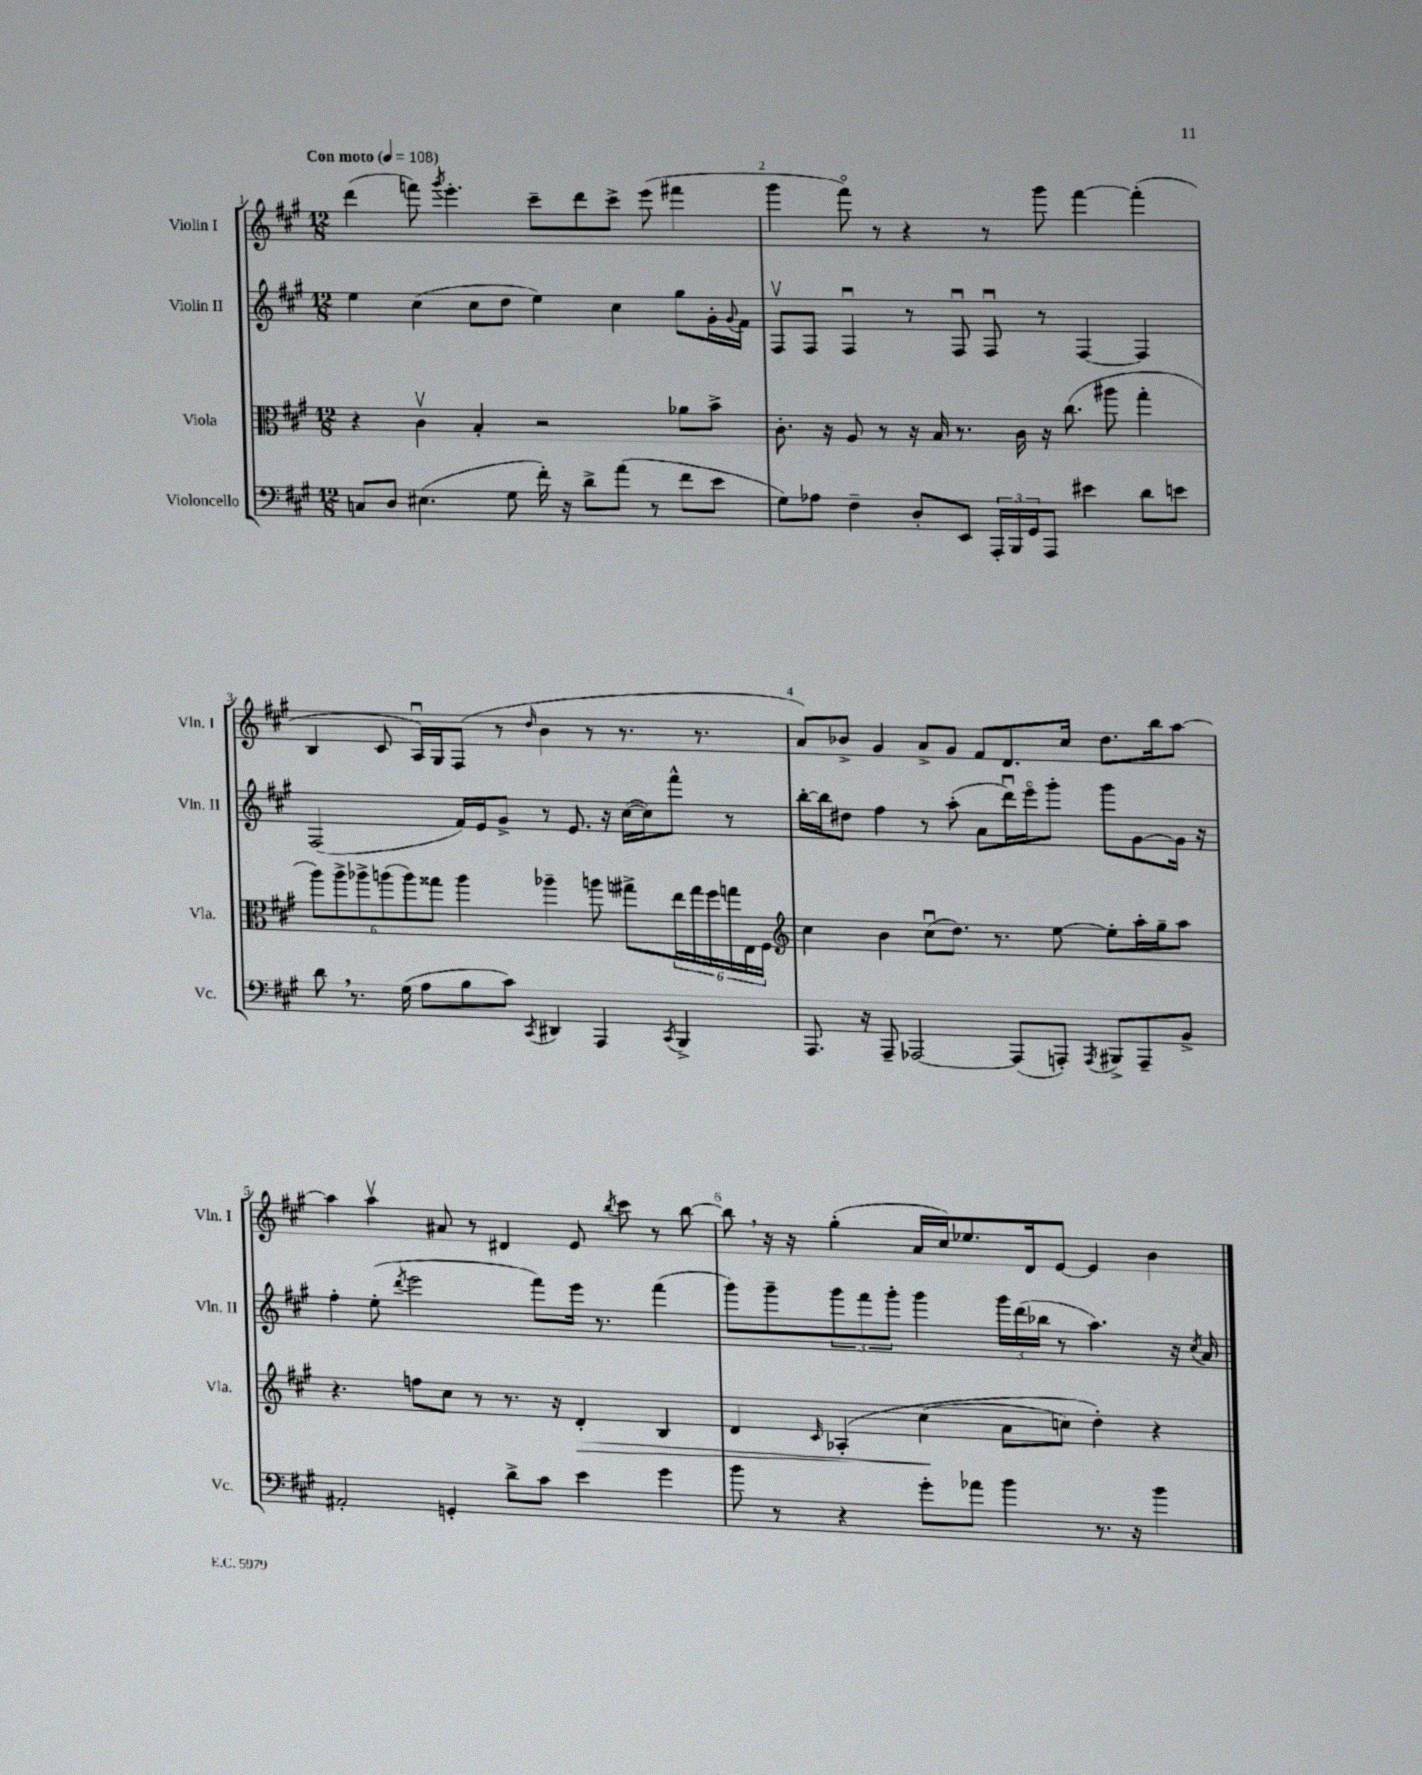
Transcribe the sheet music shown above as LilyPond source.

<<
\new StaffGroup <<
\new Staff = "s0" \with { instrumentName = "Violin I" shortInstrumentName = "Vln. I" } {
    \clef treble \key a \major \numericTimeSignature \time 12/8 \tempo "Con moto" 4 = 108
    d'''4( f'''8) \acciaccatura { gis'''8 } e'''4.-. cis'''8-- d'''8 cis'''8-> e'''8( fis'''4 |
    gis'''4 fis'''8\flageolet) r8 r4 r8 gis'''8 fis'''4~ fis'''4-.( |
    b4 cis'8 a16\downbow) gis16 fis8( r8 \grace { d''16 } b'4 r8 r8. r8. |
    a'8) bes'8-> gis'4 a'8-> gis'8 fis'8 d'8. cis''16 d''8. b''16 a''8~ |
    a''4 a''4\upbow ais'8 r8 dis'4 e'8 \acciaccatura { b''8 } cis'''8 r8 b''8~ |
    b''8 \breathe r16 r16 gis''4-.( a'16 cis''16) ees''8. d'16 e'8~ e'4 b'4 \bar "|." |
}
\new Staff = "s1" \with { instrumentName = "Violin II" shortInstrumentName = "Vln. II" } {
    \clef treble \key a \major \numericTimeSignature \time 12/8
    e''4 cis''4( cis''8 d''8 e''4) cis''4 gis''8 gis'16-. \appoggiatura { gis'8 } fis'16 |
    fis8\upbow fis8 fis4\downbow r8 fis8\downbow fis8\downbow r8 fis4~ fis4 |
    fis2( fis'16) e'16 gis'8-> r8 e'8. r16 cis''16~( cis''16) fis'''8-^ r8 |
    b''16~-. b''16 dis''8 fis''4 r8 a''8-.( a'8 d'''16\downbow) e'''16\flageolet gis'''8-. gis'''8 gis'8~ gis'16 r16 |
    fis''4-. e''8-.( \acciaccatura { d'''8 } e'''2 fis'''8) e'''16 r8. fis'''4( |
    gis'''8) gis'''8-- \tuplet 3/2 { gis'''8 fis'''8 gis'''8-. } gis'''4 \tuplet 3/2 { gis'''16 d'''16( bes''16 } r8 a''4.) r16 \acciaccatura { cis''8 } a'16 \bar "|." |
}
\new Staff = "s2" \with { instrumentName = "Viola" shortInstrumentName = "Vla." } {
    \clef alto \key a \major \numericTimeSignature \time 12/8
    r4 cis'4\upbow b4-. r2 aes'8 b'8-> |
    cis'8.-. r16 a8 r8 r16 b16 r8. cis'16 r16 cis''8.( ais''8 gis''4-. |
    \tuplet 6/4 { a''8) a''8-> aes''8-> a''8( a''8) gisis''8 } a''4 aes''4-- a''8 gis''8-> \tuplet 6/4 { e''16 gis''16 fis''16 g''16 e16 fis16 } |
    \clef treble cis''4 b'4 cis''8\downbow( d''8.) r8. e''8~ e''8-. a''16-. gis''16-- a''8 |
    r4. f''8 cis''8 r8 r8. r16 d'4-.\> b4 |
    d'4 \grace { cis'16 } aes4-.\( cis''4\!( a'8 c''8) d''4-.\) r4 \bar "|." |
}
\new Staff = "s3" \with { instrumentName = "Violoncello" shortInstrumentName = "Vc." } {
    \clef bass \key a \major \numericTimeSignature \time 12/8
    c8 d8 eis4.( gis8 fis'16-.) r16 d'8-> a'8( r8 fis'8 e'8 |
    gis8) aes8 fis4-- d8-. e,8 \tuplet 3/2 { a,,16-. b,,16 gis,16 } a,,8 eis'4 d'8 e'8 |
    d'8 \breathe r8. gis16( a8 b8 cis'8) \acciaccatura { cis,8 } dis,4 a,,4 \acciaccatura { cis,8 } b,,4-> |
    a,,8. r16 a,,8-- aes,,2~ aes,,8( a,,8-.) \acciaccatura { a,,8 } bis,,8-> a,,8-- b,8-> |
    ais,2-. g,4-. d'8-> cis'8 e'4 gis'4 |
    b'8 r8 r4 gis'8-. aes'8 b'4 r8. r16 b'4 \bar "|." |
}
>>
>>
\layout { \context { \Score \override BarNumber.break-visibility = ##(#f #t #t) barNumberVisibility = #all-bar-numbers-visible } }
